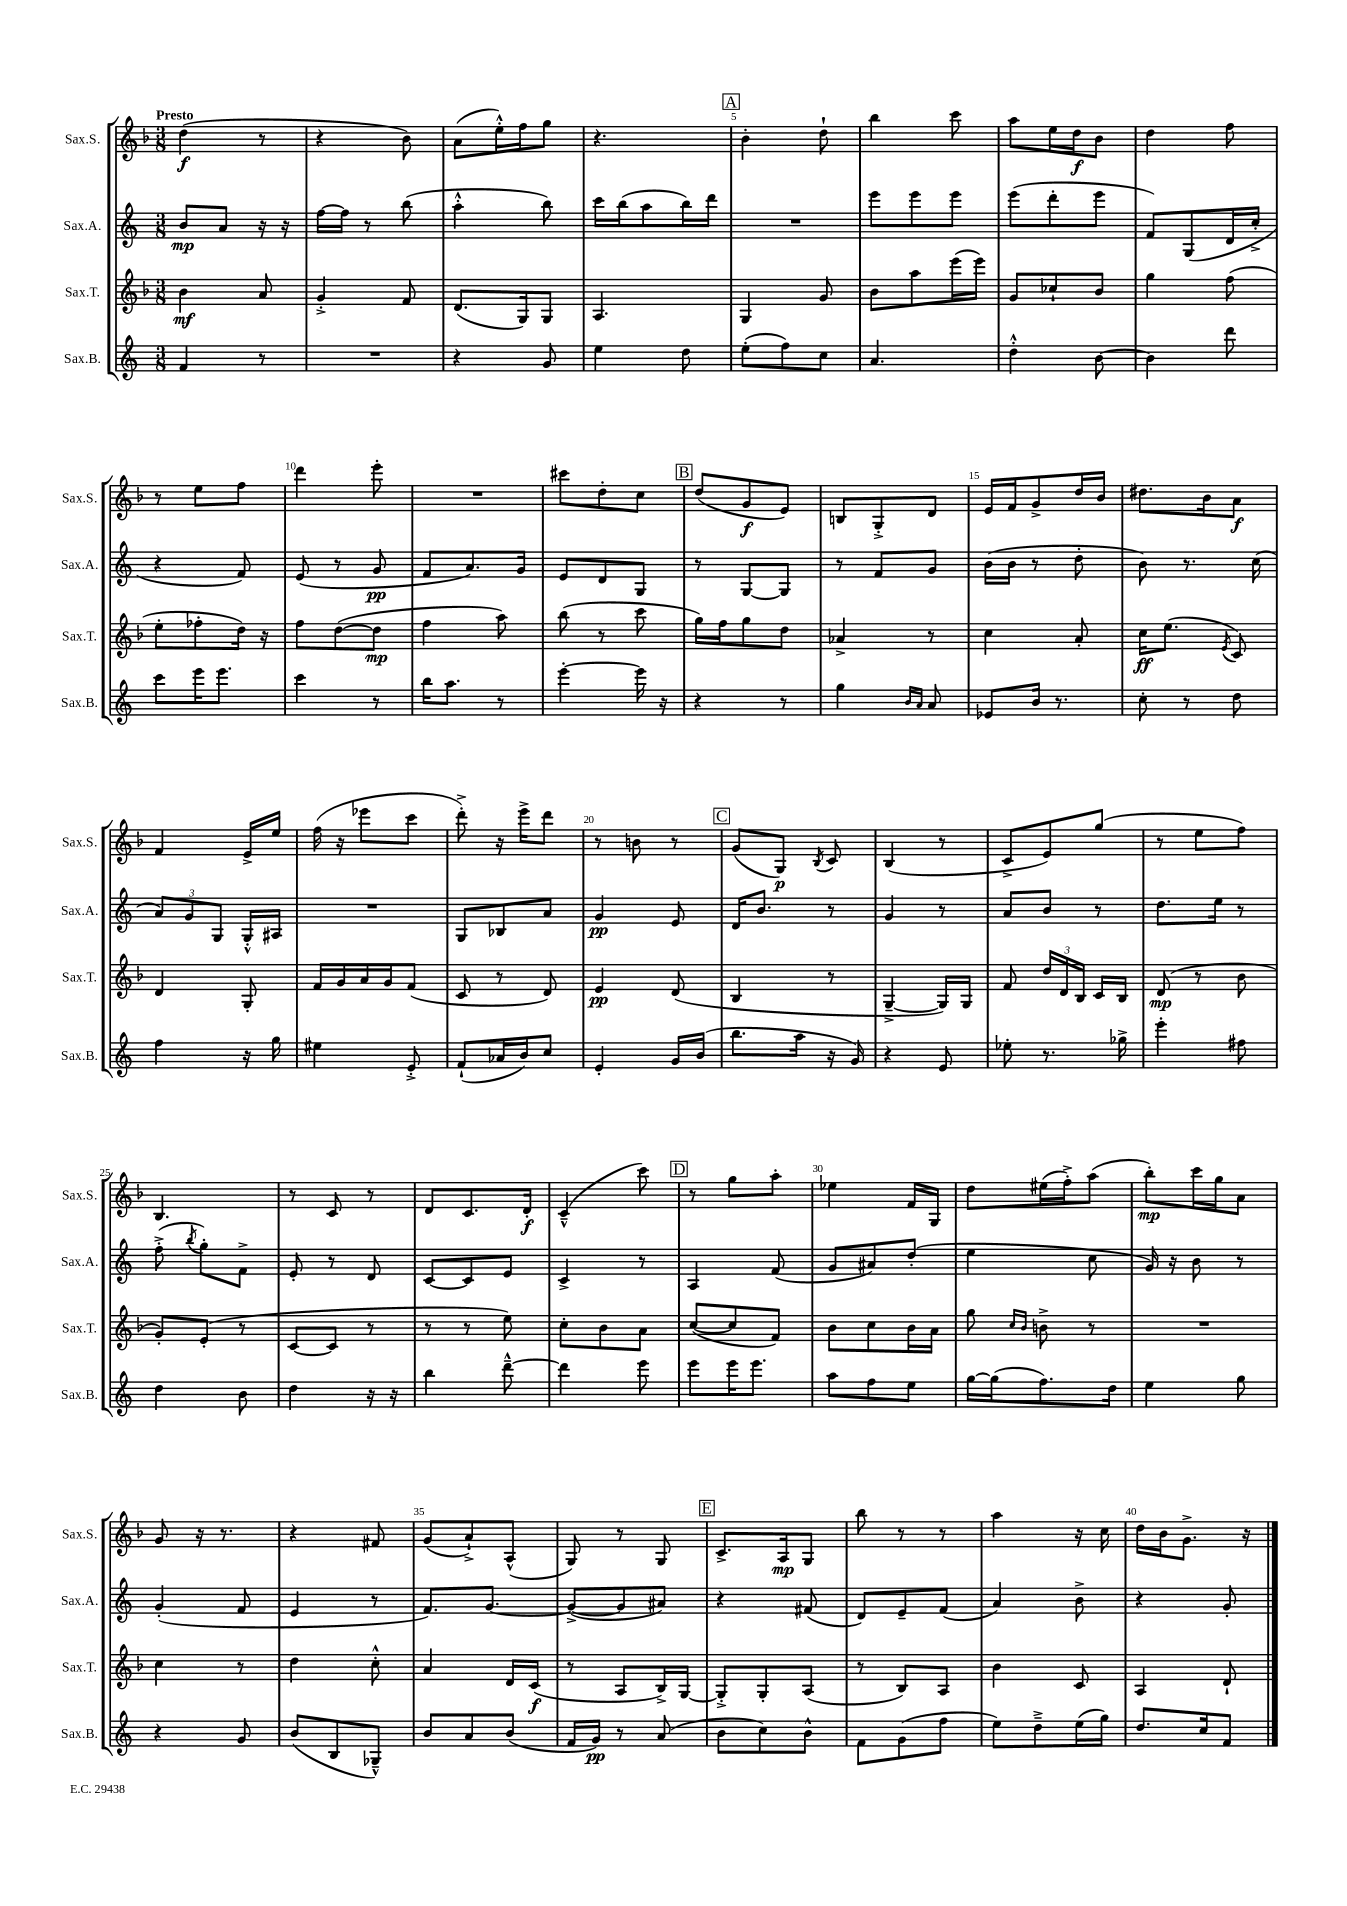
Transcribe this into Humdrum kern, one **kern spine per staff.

**kern	**kern	**kern	**kern
*staff4	*staff3	*staff2	*staff1
*clefG2	*clefG2	*clefG2	*clefG2
*k[]	*k[b-]	*k[]	*k[b-]
*M3/8	*M3/8	*M3/8	*M3/8
4f	4b-	8b	(4dd
.	.	8a	.
8r	8a	16r	8r
.	.	16r	.
=	=	=	=
4.r	4g'^	[16ff	4r
.	.	16ff]	.
.	.	8r	.
.	8f	(8bb	8b-)
=	=	=	=
4r	(8.d	4aa'^^	(8a
.	.	.	16ee'^^)
.	16G)	.	16ff
8g	8G	8bb)	8gg
=	=	=	=
4ee	4.A	16ccc	4.r
.	.	(16bb	.
.	.	8aa	.
8dd	.	16bb)	.
.	.	16ddd	.
=	=	=	=
(8ee'	4G	4.r	4b-'
8ff)	.	.	.
8cc	8g	.	8dd`
=	=	=	=
4.a	8b-	8eee	4bb-
.	8aa	8eee	.
.	(16eee	8eee	8ccc
.	16eee)	.	.
=	=	=	=
4dd'^^	8g	(8eee	8aa
.	8cc-`	8ddd'	16ee
.	.	.	16dd
[8b	8b-	8eee	8b-
=	=	=	=
4b]	4gg	8f)	4dd
.	.	(8G	.
8ddd	(8ff	16d	8ff
.	.	16cc'^	.
=	=	=	=
8ccc	8ee'	4r	8r
16eee	8ff-'	.	8ee
8.eee	.	.	.
.	16dd)	8f)	8ff
.	16r	.	.
=	=	=	=
4ccc	8ff	(8e	4ddd
.	([8dd	8r	.
8r	8dd]	8g	8eee'
=	=	=	=
16bb	4ff	8f	4.r
8.aa	.	.	.
.	.	8.a)	.
8r	8aa)	.	.
.	.	16g	.
=	=	=	=
[4eee'	(8bb-	8e	8ccc#
.	8r	8d	8dd'
16eee]	8ccc	8G	8cc
16r	.	.	.
=	=	=	=
4r	16gg)	8r	(8dd
.	16ff	.	.
.	8gg	[8G	8g
8r	8dd	8G]	8e)
=	=	=	=
4gg	4a-^	8r	8B
.	.	8f	8G'^
16qqb	.	.	.
16qqa	.	.	.
8a	8r	8g	8d
=	=	=	=
8e-	4cc	(16b	16e
.	.	16b	16f
16b	.	8r	8g^
8.r	.	.	.
.	8a'	8dd'	16dd
.	.	.	16b-
=	=	=	=
8cc'	16cc	8b)	8.dd#
.	(8.ee	.	.
8r	.	8.r	.
.	.	.	16b-
.	8qe	.	.
8dd	8c)	.	8a
.	.	(16cc	.
=	=	=	=
4ff	4d	12a)	4f
.	.	12g	.
.	.	12G	.
16r	8G'	16G'^^	16e^
16gg	.	16A#	16ee
=	=	=	=
4ee#	16f	4.r	(16ff
.	16g	.	16r
.	16a	.	8eee-
.	16g	.	.
8e'^	(8f	.	8ccc
=	=	=	=
(8f`	8c	8G	8ddd'^)
16a-	8r	8B-	16r
16b)	.	.	16eee^
8cc	8d)	8a	8ddd
=	=	=	=
4e'	4e	4g	8r
.	.	.	8b
16g	(8d	8e	8r
(16b	.	.	.
=	=	=	=
8.bb	4B-	16d	(8g
.	.	8.b	.
.	.	.	8G)
16aa	.	.	.
.	.	.	8qB-
16r	8r	8r	8c
16g)	.	.	.
=	=	=	=
4r	[4G~^	4g	(4B-
8e	16G])	8r	8r
.	16G	.	.
=	=	=	=
8ee-'	8f	8a	8c^
8.r	24dd	8b	8e)
.	24d	.	.
.	24B-	.	.
.	16c	8r	(8gg
16gg-^	16B-	.	.
=	=	=	=
4eee'	(8d	8.dd	8r
.	8r	.	8ee
.	.	16ee	.
8ff#	8b-	8r	8ff)
=	=	=	=
4dd	8g')	(8ff'^	4.B-
.	.	8qbb	.
.	(8e'	8gg')	.
8b	8r	8f^	.
=	=	=	=
4dd	[8c	8e'	8r
.	8c]	8r	8c
16r	8r	8d	8r
16r	.	.	.
=	=	=	=
4bb	8r	[8c	8d
.	8r	8c]	8.c
[8ddd~^^	8ee)	8e	.
.	.	.	16d'
=	=	=	=
4ddd]	8cc'	4c^	(4c~^^
.	8b-	.	.
8eee	8a	8r	8ccc)
=	=	=	=
8eee	([8cc	4A	8r
16eee	8cc]	.	8gg
8.eee	.	.	.
.	8f)	(8f	8aa'
=	=	=	=
8aa	8b-	8g	4ee-
8ff	8cc	8a#)	.
8ee	16b-	(8dd'	16f
.	16a	.	16G
=	=	=	=
[16gg	8gg	4ee	8dd
(16gg]	.	.	.
.	16qqcc	.	.
.	16qqb-	.	.
8.ff)	8b^	.	(16ee#
.	.	.	16ff'^)
.	8r	8cc	(8aa
16dd	.	.	.
=	=	=	=
4ee	4.r	16g)	8bb-')
.	.	16r	.
.	.	8b	16ccc
.	.	.	16gg
8gg	.	8r	8a
=	=	=	=
4r	4cc	(4g'	8g
.	.	.	16r
.	.	.	8.r
8g	8r	8f	.
=	=	=	=
(8b	4dd	4e	4r
8B	.	.	.
8G-~^^)	8cc'^^	8r	8f#
=	=	=	=
8b	4a	8.f)	(8g
8a	.	.	8a`^)
.	.	[8.g	.
(8b	16d	.	(8A^^
.	(16c	.	.
=	=	=	=
16f	8r	(8g^_	8G)
16g)	.	.	.
8r	8A	8g]	8r
(8a	16B-^)	8a#)	8G
.	[16G	.	.
=	=	=	=
8b	8G'^]	4r	8.c^
8cc)	8G'	.	.
.	.	.	16A
8b^^	(8A	(8f#	8G
=	=	=	=
8f	8r	8d)	8bb-
(8g	8B-)	8e~	8r
8ff	8A	(8f	8r
=	=	=	=
8ee)	4b-	4a)	4aa
8dd~^	.	.	.
(16ee	8c	8b^	16r
16gg)	.	.	16cc
=	=	=	=
8.dd	4A	4r	16dd
.	.	.	16b-
.	.	.	8.g^
16cc	.	.	.
8f	8d`	8g'	.
.	.	.	16r
==	==	==	==
*-	*-	*-	*-
